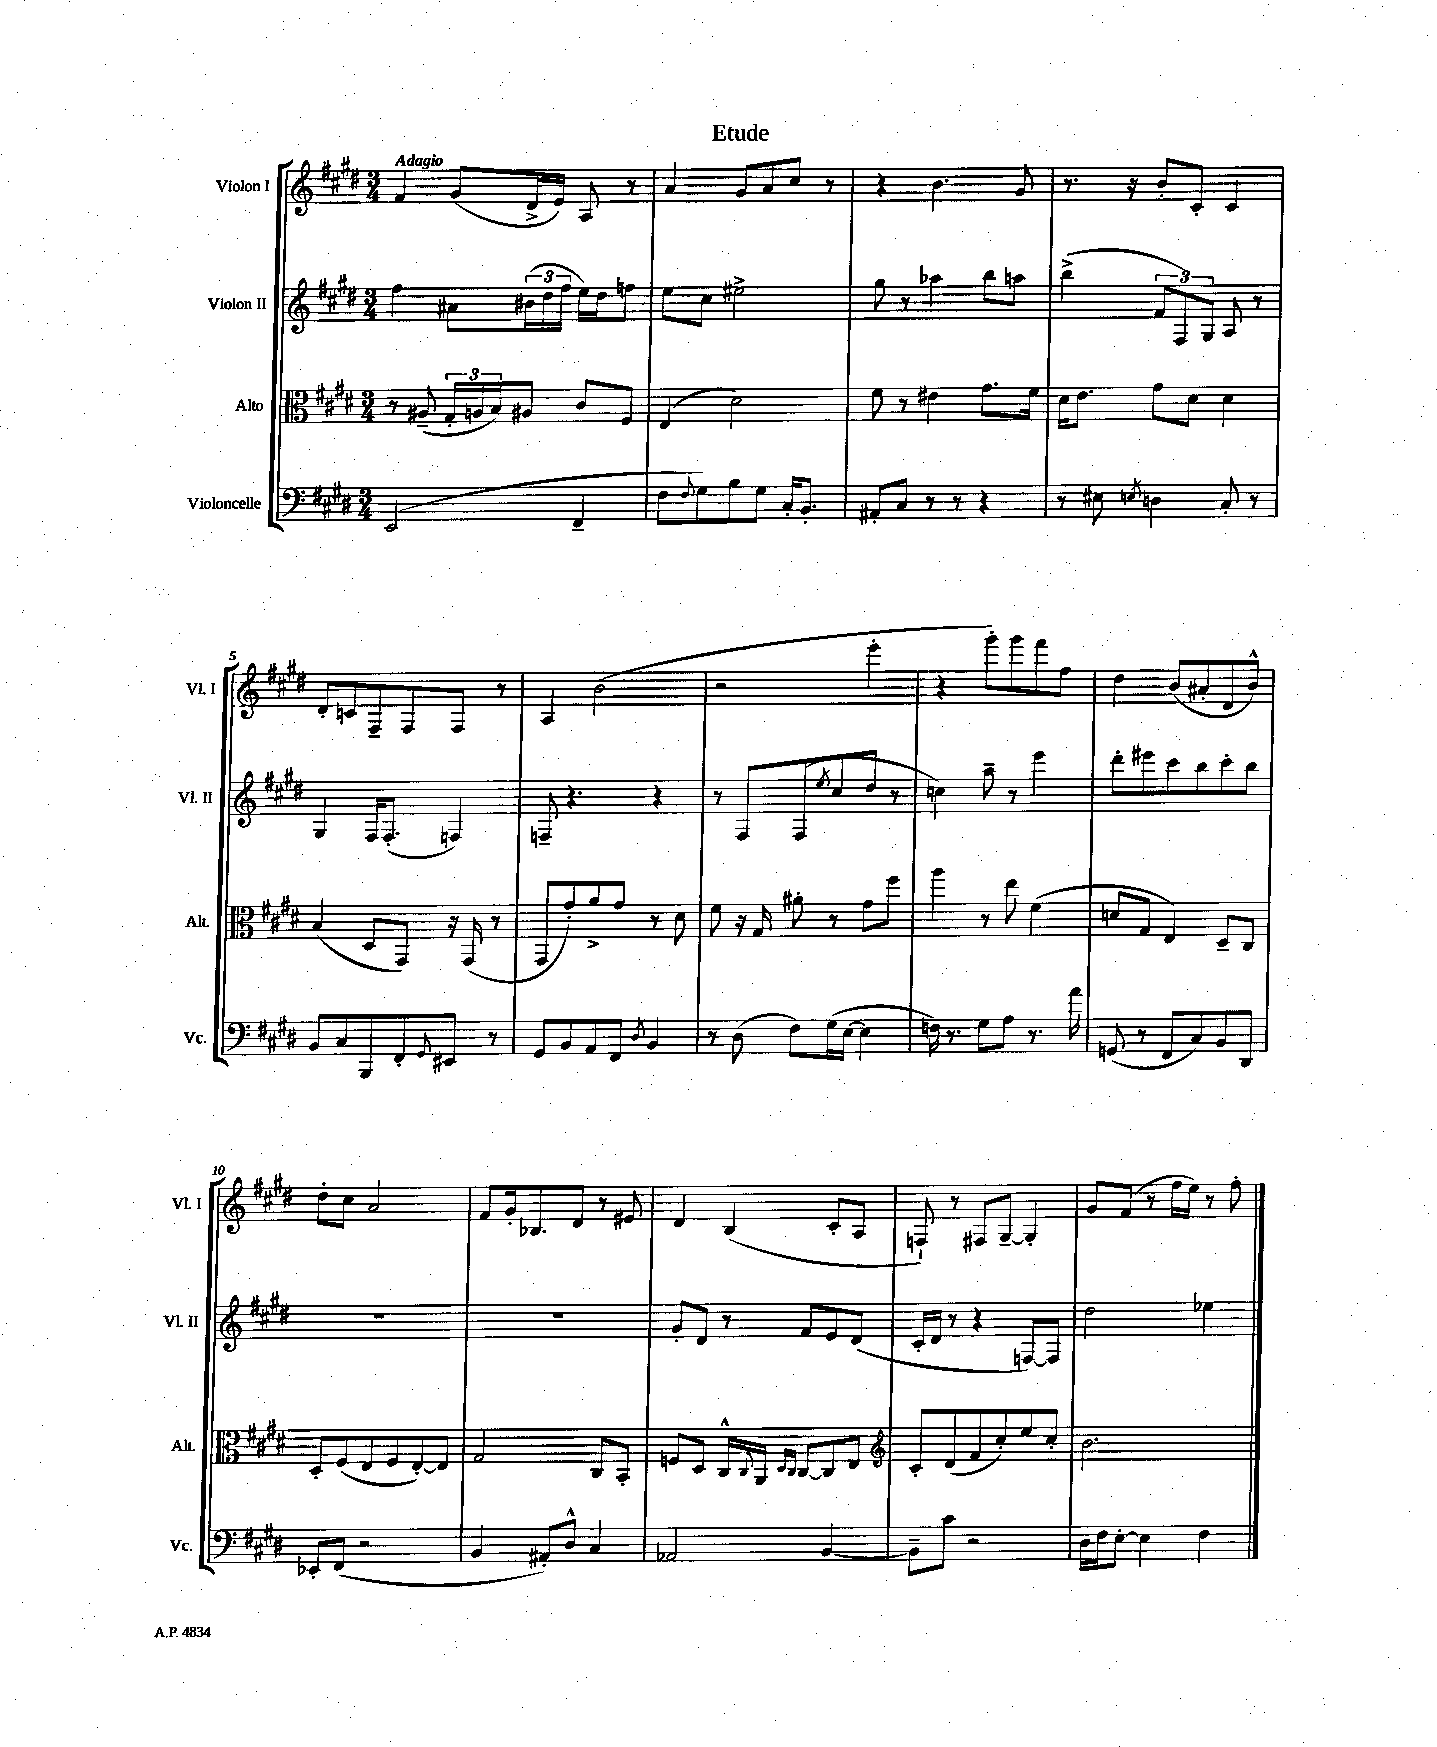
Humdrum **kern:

**kern	**kern	**kern	**kern
*staff4	*staff3	*staff2	*staff1
*clefF4	*clefC3	*clefG2	*clefG2
*k[f#c#g#d#]	*k[f#c#g#d#]	*k[f#c#g#d#]	*k[f#c#g#d#]
*M3/4	*M3/4	*M3/4	*M3/4
(2EE	8r	4ff#	4f#
.	(8A#~	.	.
.	24G#'	8a#	(8g#
.	24A	.	.
.	24B)	.	.
.	8A#	(24b#	16d#^
.	.	24dd#	.
.	.	.	16e)
.	.	24ff#	.
4FF#~	8c#	16ee)	8A
.	.	16dd#	.
.	8F#	8ff	8r
=	=	=	=
8F#	(4E	8ee	4a
8qqF#	.	.	.
8G#)	.	8cc#	.
8B	2d#)	2ee#^	8g#
8G#	.	.	8a
16C#'	.	.	8cc#
8.BB'	.	.	.
.	.	.	8r
=	=	=	=
8AA#'	8f#	8gg#	4r
8C#	8r	8r	.
8r	4e#	4aa-	4.b
8r	.	.	.
4r	8.g#	8bb	.
.	.	8aa	8g#
.	16f#	.	.
=	=	=	=
8r	16d#	(4bb^	8.r
.	8.e	.	.
8E#	.	.	.
.	.	.	16r
8qE	.	.	.
4D	8g#	12f#	8b'
.	.	12F#)	.
.	8d#	.	8c#'
.	.	12G#	.
8C#'	4d#	8A	4c#
8r	.	8r	.
=	=	=	=
8BB	(4B	4G#	8d#'
8C#	.	.	8c
8BBB	8D#	16F#	8F#~
.	.	(8.F#'	.
8FF#'	8GG#)	.	8F#
8qqGG#	.	.	.
8EE#	16r	4F)	8F#
.	(16GG#	.	.
8r	8r	.	8r
=	=	=	=
8GG#	8GG#	8F~	4A
8BB	8g#')	4.r	.
8AA	8a^	.	(2b
8FF#	8g#	.	.
8qD#	.	.	.
4BB	8r	4r	.
.	8d#	.	.
=	=	=	=
8r	8f#	8r	2r
(8D#	16r	8F#	.
.	16G#	.	.
8F#)	8a#'	(8F#	.
.	.	8qee	.
(16G#	8r	8cc#	.
[16E	.	.	.
4E]	8g#	8dd#	4eee'
.	8ff#	8r	.
=	=	=	=
16F)	4aa	4cc)	4r
8.r	.	.	.
8G#	8r	8aa~	8ggg#')
8A	8ee	8r	8ggg#
8.r	(4f#	4eee	8fff#
.	.	.	8ff#
16a	.	.	.
=	=	=	=
(8GG	8d	8ddd#'	4dd#
8r	8G#	8eee#	.
8FF#	4E)	8ccc#	(8b
8C#)	.	8bb	8a#'
8BB	8D#~	8ccc#'	8d#
8DD#	8C#	8bb	8b^^)
=	=	=	=
8EE-'	8D#'	2.r	8dd#'
(8FF#	(8F#	.	8cc#
2r	8E	.	2a
.	8F#	.	.
.	[8E')	.	.
.	8E]	.	.
=	=	=	=
4BB	2G#	2.r	8f#
.	.	.	16g#'
.	.	.	8.B-
8AA#')	.	.	.
8D#^^	.	.	8d#
4C#	8C#	.	8r
.	8BB'	.	8e#
=	=	=	=
2AA-	8F	8g#'	4d#
.	8D#	8d#	.
.	16C#^^	8r	(4B
.	8qqC#	.	.
.	16AA	.	.
.	16qqD#	.	.
.	16qqC#	.	.
.	[8C#	8f#	.
[4BB	8C#]	8e	8c#'
.	8E	(8d#	8A
=	=	=	=
*	*clefG2	*	*
8BB~]	8c#'	16c#'	8F`)
.	.	16d#	.
8c#	(8d#	8r	8r
2r	8f#	4r	8F#
.	8cc#')	.	[8G#~
.	8ee	[8F)	4G#']
.	8cc#'	8F]	.
=	=	=	=
16D#	2.b	2dd#	8g#
16F#	.	.	.
[8E'	.	.	(8f#
4E]	.	.	8r
.	.	.	16ff#
.	.	.	16ee)
4F#	.	4ee-	8r
.	.	.	8ff#'
==	==	==	==
*-	*-	*-	*-
